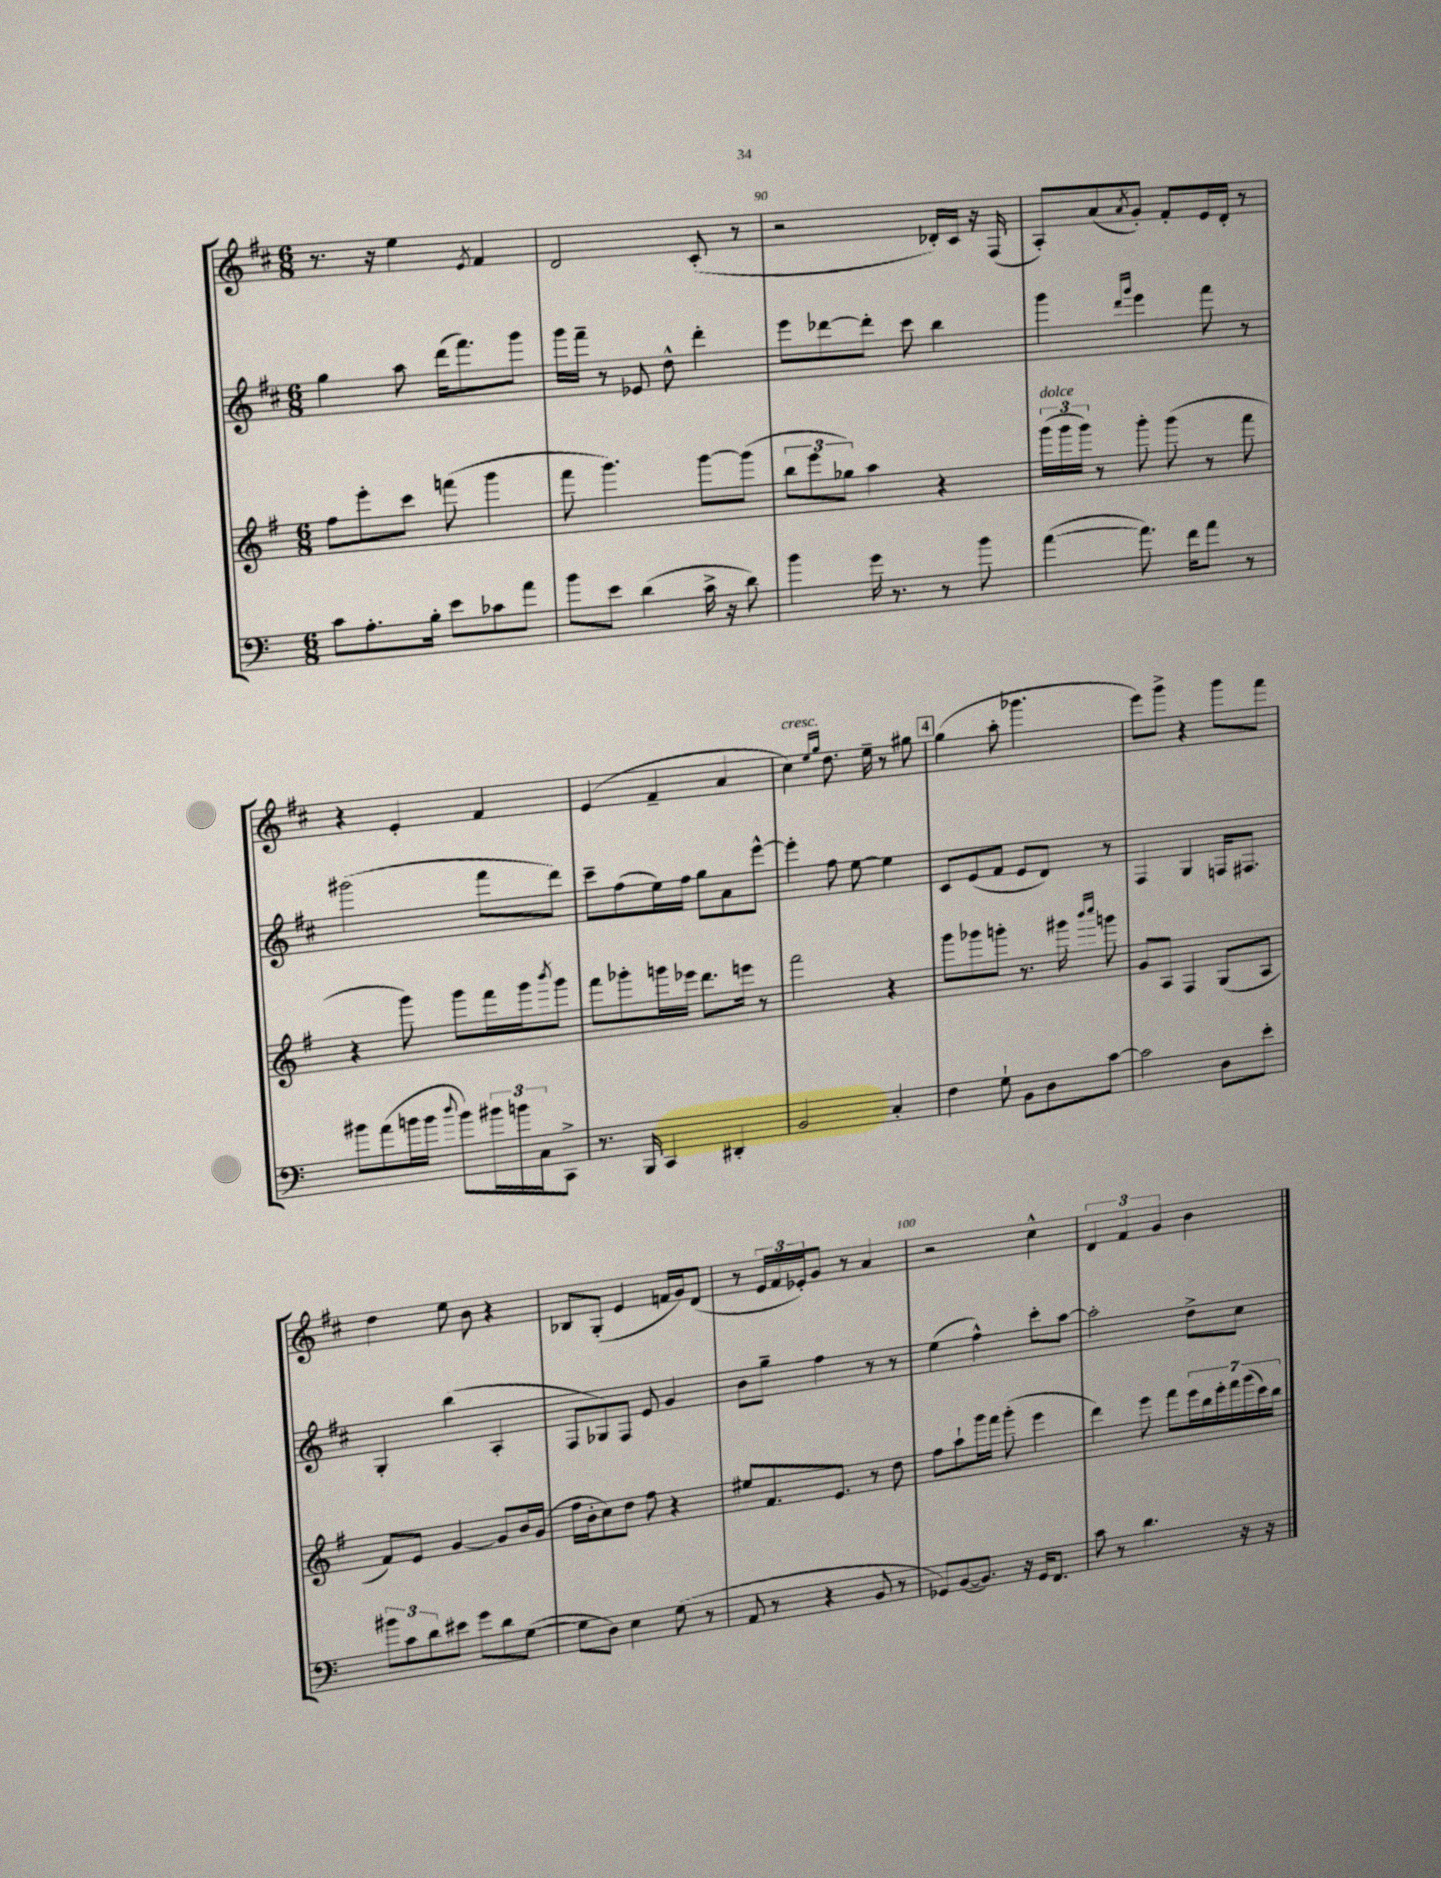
<<
\new StaffGroup <<
\new Staff = "s0" {
    \clef treble \key d \major \numericTimeSignature \time 6/8
    r8. r16 e''4 \acciaccatura { e'8 } fis'4 |
    d'2 cis'8-.( r8 |
    r2 des'16-.) cis'16 r16 fis16( |
    a8-.) a'8( \acciaccatura { a'8 } g'8-.) fis'8-. e'16 d'16-. r8 |
    r4 e'4-. fis'4 |
    e'4( fis'4-- a'4 |
    cis''4^\markup { \italic "cresc." }) \grace { e''16 g''16 } d''8. e''16-- r8 gis''8 |
    \mark \markup { \box "4" } g''4( a''8-. ges'''4. |
    e'''8) g'''8-> r4 g'''8 fis'''8 |
    d''4 e''8 b'8 r4 |
    bes8 g8-.( e'4 f'16 g'16) d'8( |
    r8 \tuplet 3/2 { e'16 fis'16 ees'16-.) } g'8 r8 a'4 |
    r2 cis''4-^ |
    \tuplet 3/2 { d'4 fis'4 g'4 } b'4 \bar "|." |
}
\new Staff = "s1" {
    \clef treble \key d \major \numericTimeSignature \time 6/8
    g''4 a''8 d'''16( fis'''8.) g'''8 |
    g'''16 fis'''16-- r8 ees'8 d''8-^ d'''4-. |
    e'''8 des'''8~ des'''8-. cis'''8 b''4 |
    g'''4 \grace { d'''16 g'''16 } e'''4 fis'''8 r8 |
    gis'''2( fis'''8 d'''8) |
    cis'''8-- fis''8( e''16) fis''16 g''8 a'8 e'''8~-^ |
    e'''4-. fis''8 e''8~ e''4 |
    \mark \markup { \box "4" } cis'8 e'8( fis'8 e'8 d'8) r8 |
    fis4 g4 f16 fis8. |
    g4-. b''4( a4-. |
    fis8 ges8) fis8 e'8 g'4 |
    b'8 g''8-- fis''4 r8 r8 |
    e''4( fis''4-^) cis'''8-. a''8~ |
    a''2-. d''8-> cis''8 \bar "|." |
}
\new Staff = "s2" {
    \clef treble \key g \major \numericTimeSignature \time 6/8
    fis''8 e'''8-. c'''8 f'''8( g'''4 |
    fis'''8 g'''4.) g'''8~ g'''8( |
    \tuplet 3/2 { b''8 e'''8 ges''8) } a''4 r4 |
    \tuplet 3/2 { g'''16^\markup { \italic "dolce" }( g'''16 g'''16) } r8 g'''8-. g'''8( r8 fis'''8 |
    r4 g'''8) g'''8 fis'''16 g'''16 \acciaccatura { b'''8 } g'''8 |
    fis'''8 ges'''8-. g'''16 ees'''16 d'''8. e'''16 r8 |
    fis'''2 r4 |
    \mark \markup { \box "4" } g'''8 ges'''8 g'''8-. r8. gis'''16 \grace { b'''16 c''''16 } g'''8 |
    g'8 a8 fis4 g8( a8 |
    fis'8) e'8 g'4~ g'8 b'16 g'16( |
    fis''16 b'16-. c''8) d''8 fis''8 r4 |
    eis''8 fis'8. e'8. r8 d''8 |
    fis''8 a''8-! g'''16 fis'''16 g'''8-.( e'''4 |
    d'''4) e'''8 fis'''8 \tuplet 7/4 { e'''16 b''16 e'''16-. fis'''16 g'''16( c'''16) b''16 } \bar "|." |
}
\new Staff = "s3" {
    \clef bass \key c \major \numericTimeSignature \time 6/8
    c'8 a8.-. b16-. e'8 ces'8 a'8 |
    b'8 e'8 d'4( c'16-> r16 d'8) |
    b'4 g'16 r8. r8 b'8 |
    a'4~( a'8.) f'16 a'8 r8 |
    bis'8 a'8( b'16 b'16 \appoggiatura { d''8 } b'8) \tuplet 3/2 { bis'16 b'16 c16 } c,8-> |
    r8. b,,16 c,4 dis,4-. |
    b,2 c4-. |
    \mark \markup { \box "4" } f4 g8-! b,8 d8 c'8~ |
    c'2 d8 e'8-. |
    \tuplet 3/2 { bis'8 c'8 d'8 } eis'8 g'8 d'8 g8~( |
    g8 d8) e4 g8( r8 |
    a,8 r8 r4 b,8 r8 |
    ges,8) b,8~( b,8.) r16 ges,16 f,8. |
    c'8 r8 d'4. r16 r16 \bar "|." |
}
>>
>>
\layout { \context { \Score currentBarNumber = #88 \override BarNumber.break-visibility = ##(#f #t #t) barNumberVisibility = #(every-nth-bar-number-visible 5) } }
